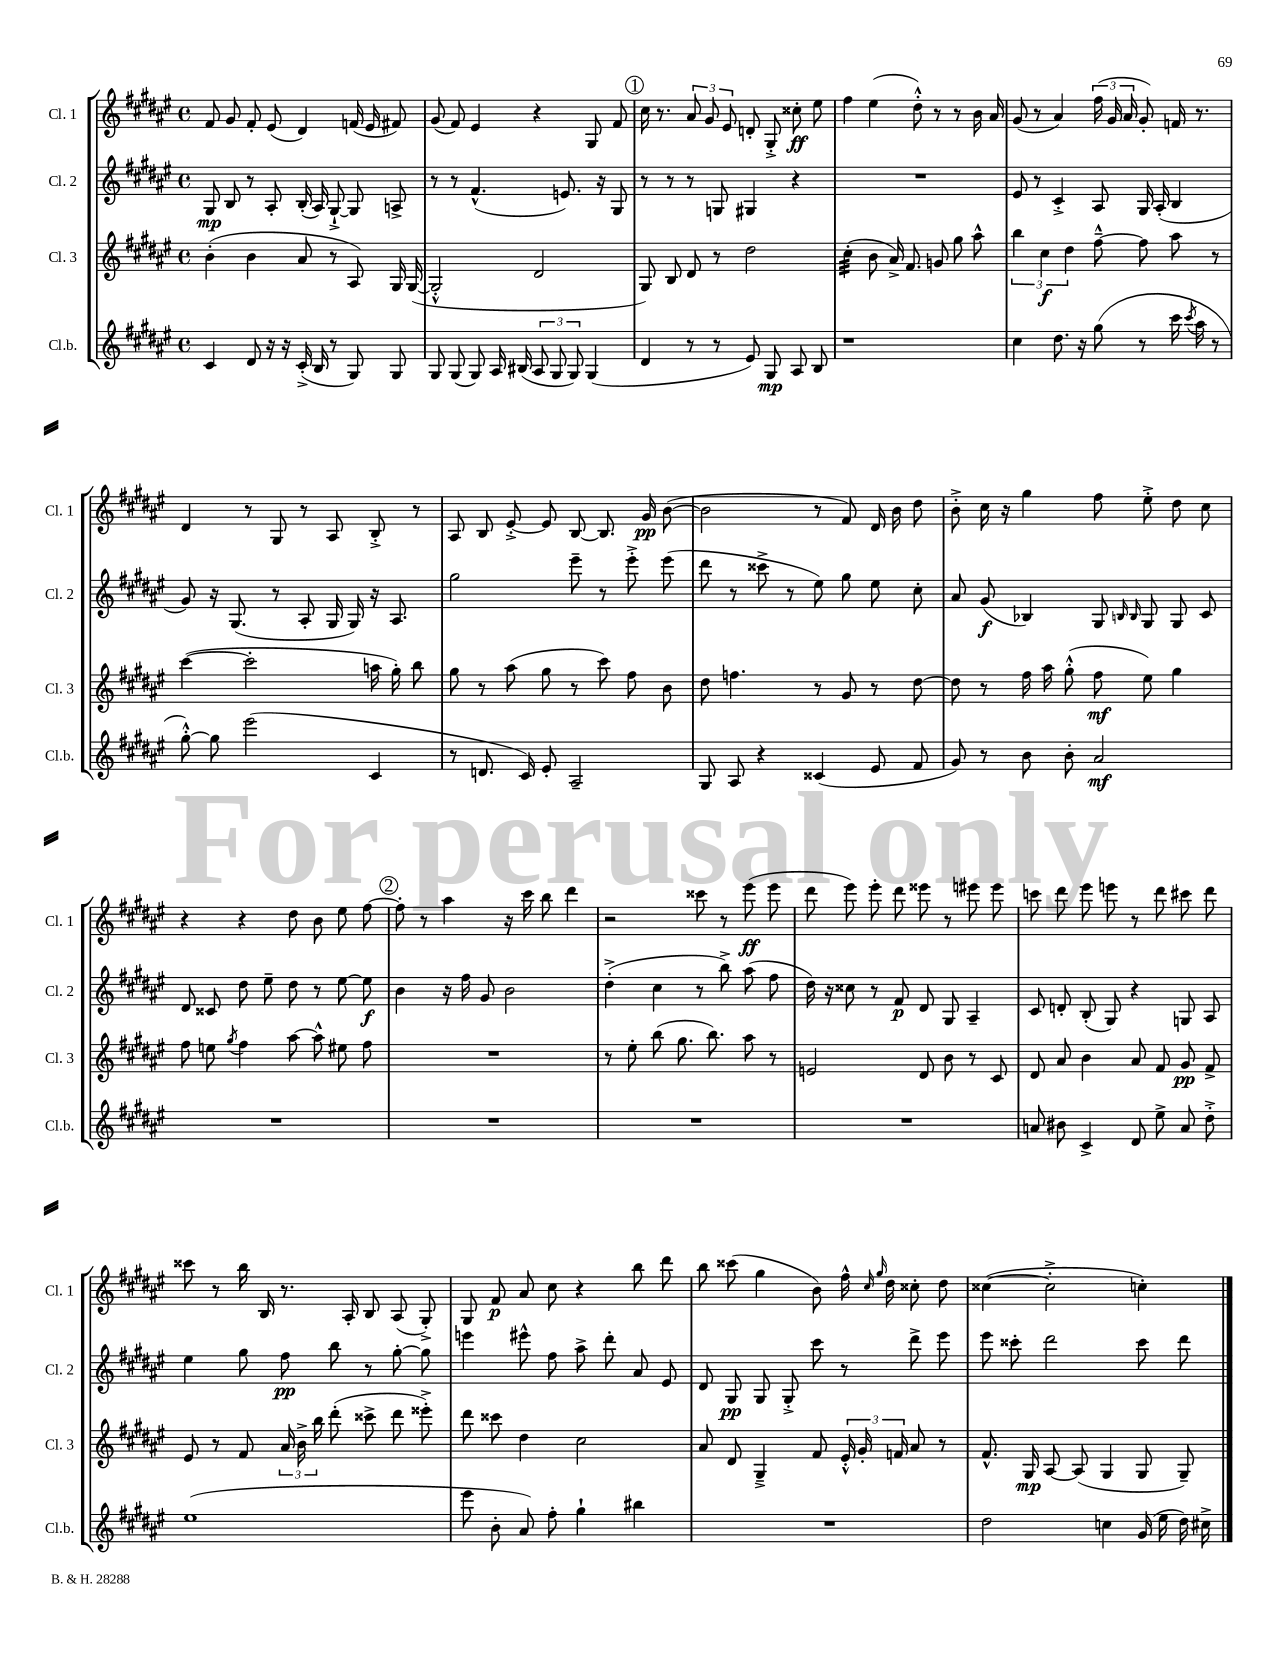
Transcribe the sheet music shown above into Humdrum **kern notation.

**kern	**kern	**kern	**kern
*staff4	*staff3	*staff2	*staff1
*clefG2	*clefG2	*clefG2	*clefG2
*k[f#c#g#d#a#e#]	*k[f#c#g#d#a#e#]	*k[f#c#g#d#a#e#]	*k[f#c#g#d#a#e#]
*M4/4	*M4/4	*M4/4	*M4/4
*met(c)	*met(c)	*met(c)	*met(c)
4c#	(4b'	8G#	8f#
.	.	8B	8g#
8d#	4b	8r	8f#'
16r	.	8A#'	(8e#
16r	.	.	.
(16c#'^	8a#	(16B'	4d#)
16B	.	16A#)	.
8r	8r	[8G#`^	.
8G#)	8A#)	8G#]	(16f
.	.	.	16e#
8G#	16G#	8A^	8f#)
.	([16G#	.	.
=	=	=	=
8G#	2G#'^^]	8r	(8g#
(8G#	.	8r	8f#)
8G#)	.	(4.f#^^	4e#
16A#	.	.	.
(16B#	.	.	.
12A#	2d#	.	4r
12G#	.	.	.
.	.	8.e)	.
12G#)	.	.	.
(4G#	.	.	8G#
.	.	16r	.
.	.	8G#	8f#
=	=	=	=
4d#	8G#)	8r	16cc#
.	.	.	8.r
.	8B	8r	.
8r	8d#	8r	12a#
.	.	.	12g#
8r	8r	8G	.
.	.	.	12e#
8e#)	2dd#	4G#	8d'
8G#	.	.	8G#'^
8A#	.	4r	8cc##'
8B	.	.	8ee#
=	=	=	=
1r	(4cc#'	1r	4ff#
.	8b	.	(4ee#
.	16a#^)	.	.
.	8.f#	.	.
.	.	.	8dd#'^^)
.	8g	.	8r
.	8gg#	.	8r
.	8aa#^^	.	16b
.	.	.	16a#
=	=	=	=
4cc#	6bb	8e#	(8g#
.	.	8r	8r
.	6cc#	.	.
8.dd#	.	4c#'^	4a#)
.	6dd#	.	.
16r	.	.	.
(8gg#	[8ff#~^^	8A#	(24ff#
.	.	.	24g#
.	.	.	24a#
8r	8ff#]	16G#	8g#')
.	.	(16A#'	.
16ccc#	8aa#	4B	16f
8qccc#	.	.	.
16aa#	.	.	8.r
8r	8r	.	.
=	=	=	=
[8gg#'^^)	([4ccc#	8g#)	4d#
8gg#]	.	16r	.
.	.	(8.G#	.
(2eee#	2ccc#']	.	8r
.	.	8r	8G#
.	.	8A#'	8r
.	.	16G#	8A#
.	.	16G#)	.
4c#	16aa	16r	8B'^
.	16gg#')	8.A#	.
.	8bb	.	8r
=	=	=	=
8r	8gg#	2gg#	8A#
8.d	8r	.	8B
.	(8aa#	.	[8e#'^
16c#)	.	.	.
8e#'	8gg#	.	8e#]
2A#~	8r	8eee#~	[8B
.	8ccc#)	8r	8.B]
.	8ff#	8eee#'^	.
.	.	.	16g#
.	8b	(8eee#	([8b
=	=	=	=
8G#	8dd#	8ddd#	2b]
8A#	4.ff	8r	.
4r	.	8ccc##^	.
.	.	8r	.
(4c##	8r	8ee#)	8r
.	8g#	8gg#	8f#)
8e#	8r	8ee#	16d#
.	.	.	16b
8f#	[8dd#	8cc#'	8dd#
=	=	=	=
8g#)	8dd#]	8a#	8b'^
8r	8r	(8g#	16cc#
.	.	.	16r
8b	16ff#	4B-)	4gg#
.	16aa#	.	.
8b'	(8gg#'^^	.	.
2a#	8ff#	8G#	8ff#
.	.	16qqB	.
.	.	16qqB	.
.	8ee#)	8G#	8ee#'^
.	4gg#	8G#	8dd#
.	.	8c#	8cc#
=	=	=	=
1r	8ff#	8d#	4r
.	8ee	8c##	.
.	8qgg#	.	.
.	4ff#	8dd#	4r
.	.	8ee#~	.
.	[8aa#	8dd#	8dd#
.	8aa#^^]	8r	8b
.	8ee#	[8ee#	8ee#
.	8ff#	8ee#]	[8ff#
=	=	=	=
1r	1r	4b	8ff#']
.	.	.	8r
.	.	16r	4aa#
.	.	16ff#	.
.	.	8g#	.
.	.	2b	16r
.	.	.	16ccc#
.	.	.	8bb
.	.	.	4ddd#
=	=	=	=
1r	8r	(4dd#'^	2r
.	8ee#'	.	.
.	(8bb	4cc#	.
.	8.gg#	.	.
.	.	8r	8ccc##
.	8.bb)	.	.
.	.	8bb^)	8r
.	8aa#	(8aa#	(8eee#
.	8r	8ff#	8eee#
=	=	=	=
1r	2e	16dd#)	8ddd#
.	.	16r	.
.	.	8cc##	8eee#)
.	.	8r	8eee#'
.	.	8f#	8ddd#
.	8d#	8d#	8eee##
.	8b	8G#	8r
.	8r	4A#~	8eee#
.	8c#	.	8eee#
=	=	=	=
8a	8d#	8c#	8ccc
8b#	8a#	8d'	8ddd#
4c#^	4b	(8B'	8eee#
.	.	8G#)	8eee
8d#	8a#	4r	8r
8ee#^	8f#	.	8ddd#
8a	8g#	8G	8ccc#
8dd#'^	8f#^	8A#	8ddd#
=	=	=	=
(1ee#	8e#	4ee#	8ccc##
.	8r	.	8r
.	8f#	8gg#	16bb
.	.	.	16B
.	24a#	8ff#	8.r
.	24b^	.	.
.	24bb	.	.
.	(8ddd#'	8bb	.
.	.	.	16A#'
.	8ccc##^	8r	8B
.	8ddd#	[8gg#'	(8A#
.	8eee##'^)	8gg#]	8G#'^)
=	=	=	=
8eee#	8ddd#	4eee	8G#
8b'	8ccc##	.	8f#
8a#)	4dd#	8eee#^^	8a#
8ff#'	.	8ff#	8cc#
4gg#`	2cc#	8aa#^	4r
.	.	8ddd#'	.
4bb#	.	8a#	8bb
.	.	8e#	8ddd#
=	=	=	=
1r	8a#	8d#	8bb
.	8d#	8G#	(8ccc##
.	4G#~^	8G#	4gg#
.	.	8G#'^	.
.	8f#	8ccc#	8b)
.	24e#'^^	8r	16ff#^^
.	24g#'	.	.
.	.	.	16qqcc#
.	.	.	16qqgg#
.	.	.	16dd#
.	24f	.	.
.	8a#	8ddd#^	8cc##'
.	8r	8eee#	8dd#
=	=	=	=
2dd#	8.f#^^	8eee#	([4cc##
.	.	8ccc##'	.
.	16G#	.	.
.	[8A#	2ddd#	2cc##'^]
.	(8A#]	.	.
4cc	4G#	.	.
(16g#	8G#	8ccc##	4cc')
16ee#	.	.	.
16dd#)	8G#~)	8ddd#	.
16cc#^	.	.	.
==	==	==	==
*-	*-	*-	*-
